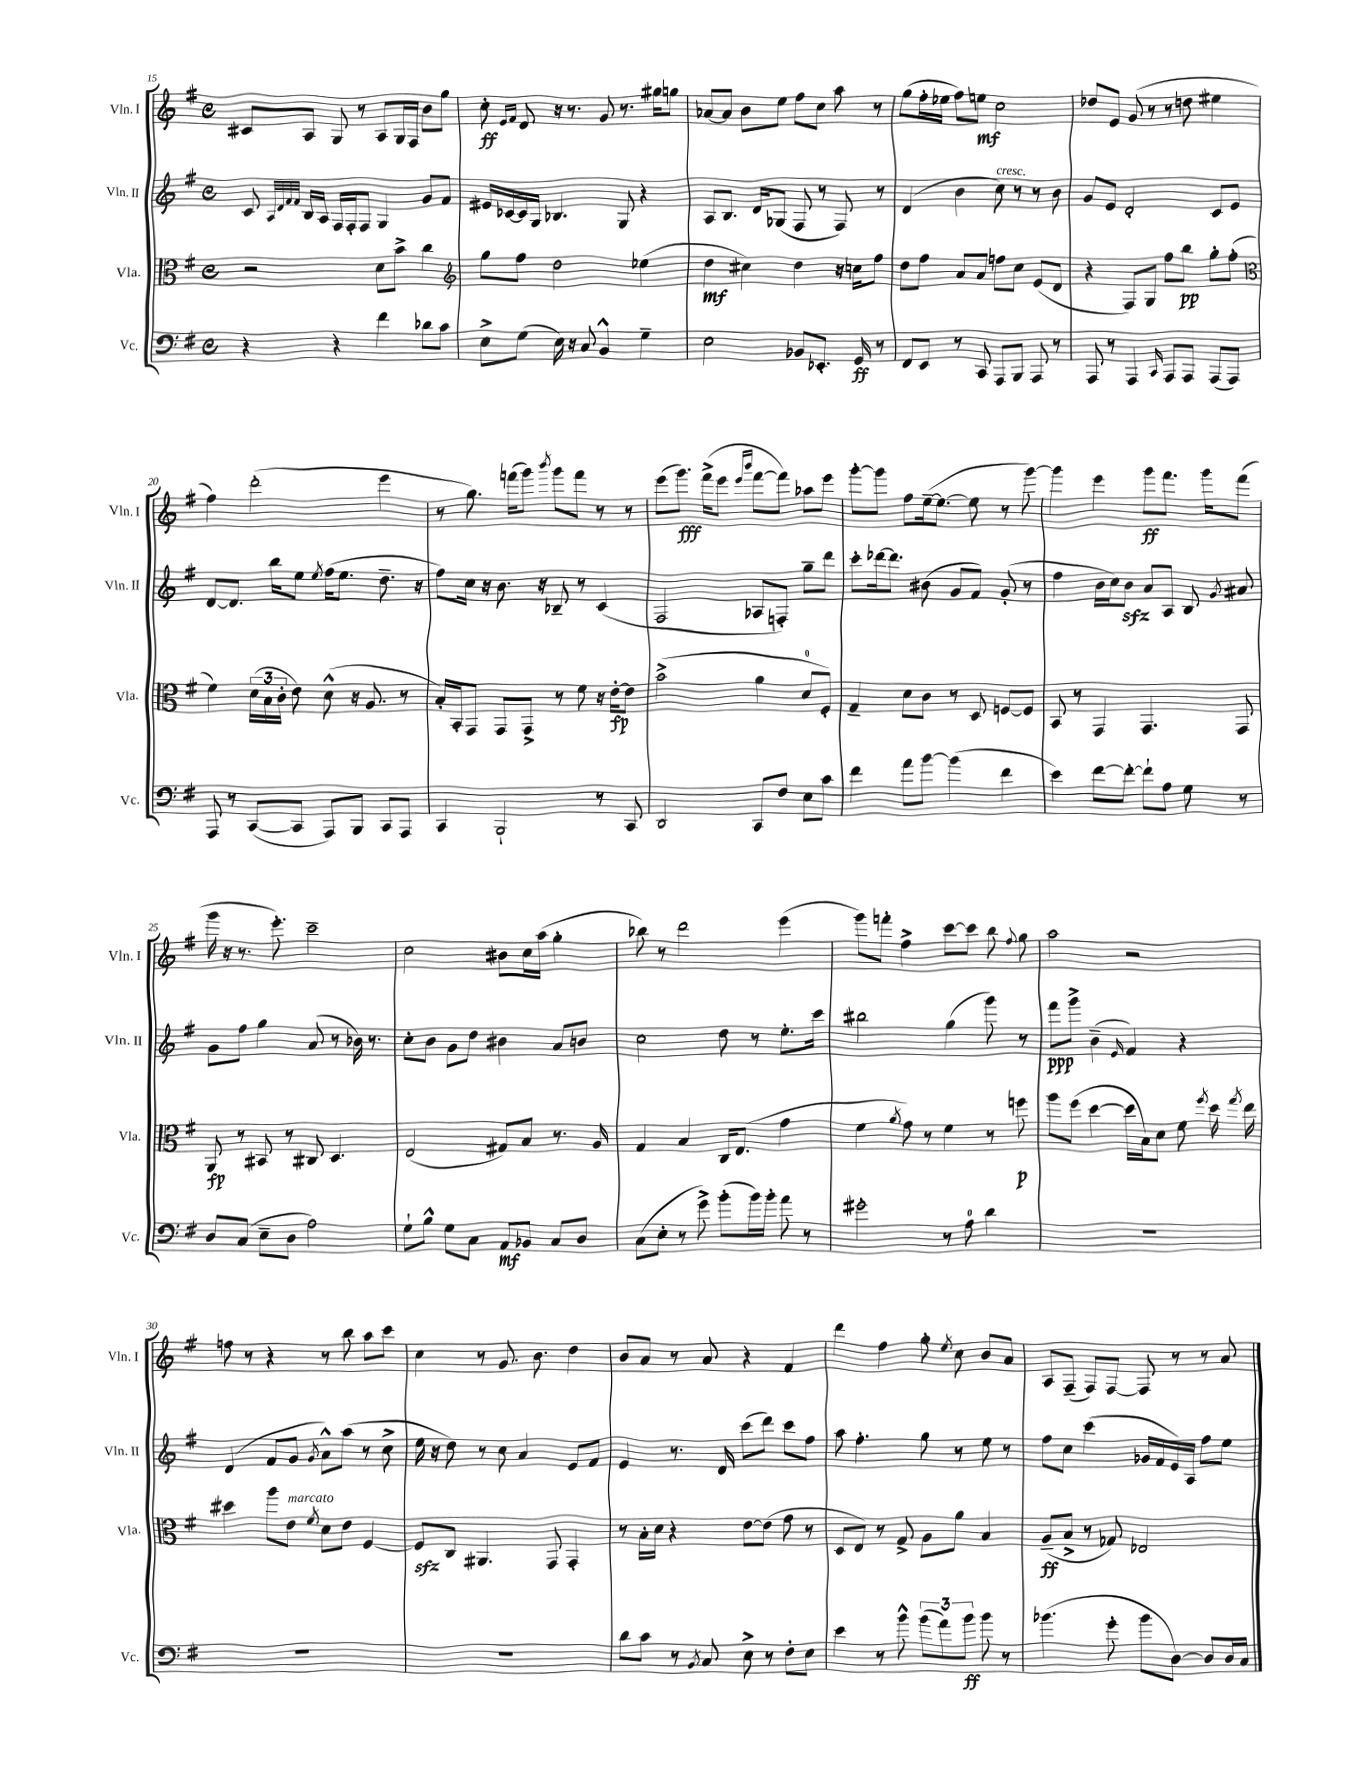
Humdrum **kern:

**kern	**kern	**kern	**kern
*staff4	*staff3	*staff2	*staff1
*clefF4	*clefC3	*clefG2	*clefG2
*k[f#]	*k[f#]	*k[f#]	*k[f#]
*M4/4	*M4/4	*M4/4	*M4/4
*met(c)	*met(c)	*met(c)	*met(c)
4r	2r	8c	8c#
.	.	32qqA	.
.	.	32qqd	.
.	.	32qqf#	.
.	.	32qqf#	.
.	.	16B	8A
.	.	16A	.
4r	.	16F#	8G
.	.	16F#'	.
.	.	8F#	8r
4f#	8d	4G	8A
.	8b^	.	16G
.	.	.	16F#
8d-	4cc	8g	8b
8c	.	8f#	8gg
=	=	=	=
*	*clefG2	*	*
8E^	8gg	16e#	8cc'
.	.	[16c-	.
.	.	.	16qqe
.	.	.	16qqf#
(8G	8ff#	16c-]	8d
.	.	16G	.
16E)	2dd	4.B-	16r
16r	.	.	8.r
8C	.	.	.
4BB^^	.	.	8g
.	.	8G	8.r
4G~	(4ee-	4r	.
.	.	.	16gg#
.	.	.	8gg
=	=	=	=
2E	4dd	8A	[8a-
.	.	8.B	8a-]
.	4cc#)	.	8b
.	.	16d	.
.	.	(8G-	8ee
8BB-	4dd	8F#	8ff#
8.EE-'	.	8r	8cc
.	16r	8F#)	8aa
16GG	16cc	.	.
8r	8ff#	8r	8r
=	=	=	=
8FF#	8dd	(4d	(8gg
8EE	8ff#	.	16ff#'
.	.	.	16ee-
8r	8a	4b	8ff#)
8CC	8a	.	8ee
8AAA	8ff	8cc)	2cc
8BBB	8cc	8r	.
8AAA	(8e	8r	.
8r	8d	8b	.
=	=	=	=
8AAA	4r	8g	8dd-
8r	.	8e	8e
4AAA	8F#)	2d'	(8g
.	8G	.	8r
16qqCC	.	.	.
8AAA	8ff#	.	8r
8AAA	8bb	.	8dd
(8AAA	8gg'	8c	4ee#
8AAA)	(8ff#'	8e	.
=	=	=	=
*	*clefC3	*	*
8AAA	4f#)	[8d	4ff#)
8r	.	8.d]	.
([8CC	(24d	.	(2ddd'
.	24B	.	.
.	.	16bb	.
.	24c'	.	.
8CC]	8e)	8ee	.
.	.	8qee	.
8AAA)	(8d^^	(16ff#	.
.	.	8.ee	.
8BBB	16r	.	.
.	8.A	.	.
8CC	.	8.dd~	4eee
8AAA	8r	.	.
.	.	16r	.
=	=	=	=
4CC	16B')	8ff#)	8r
.	16BB'	.	.
.	8GG	16cc	8.gg)
.	.	16r	.
2BBB`	8GG	8.b	.
.	.	.	(16fff
.	8GG^	.	8ggg)
.	.	16r	.
.	.	.	8qbbb
.	8r	8B-~	8ggg
.	8f#	8r	8fff
8r	16r	(4c	8r
.	[16e'	.	.
8CC	8e]	.	8r
=	=	=	=
2DD	(2b^	2F#	(8eee
.	.	.	8.ggg)
.	.	.	(16fff#^
.	.	.	8eee
.	.	.	16qqeee
.	.	.	16qqbbb
8CC	4a	8A-	[8fff#
8F#	.	8F')	8fff#])
8E	8d	8gg~	8aa-
8c	8F#')	8ddd	8eee
=	=	=	=
4f#	4G~	8ccc'	[8ggg'
.	.	[16ddd-	8ggg]
.	.	8.ddd-]	.
8a	8d	.	8ff#
[8b	8c	(8b#	([16ee~
.	.	.	8.ee_
(4b]	8r	8g	.
.	8D	8f#)	8ee]
4f#	[8F	(8g'	8r
.	8F]	8r	[8ggg)
=	=	=	=
4e)	8BB	4ff#	4ggg]
.	8r	.	.
[8f#	4GG	16b	4eee
.	.	16cc)	.
8f#'_	.	8b	.
8f#`]	4.GG	8a	8ggg
8A	.	8A	8.fff#
8G	.	8B	.
.	.	.	16ggg
.	.	8qg	.
8r	8GG	8a#	(8fff#
=	=	=	=
8D	8AA	8g	16ggg
.	.	.	16r
(8C	8r	8ff#	8.r
8E~	8BB#	4gg	.
.	.	.	8.eee')
8D	8r	.	.
2A)	8C#	(8a	2ccc~
.	4.D	8r	.
.	.	16b-)	.
.	.	8.r	.
=	=	=	=
8G`	(2E	8cc'	2cc
8B^^	.	8b	.
8G	.	8g	.
8C	.	8dd	.
8AA	8G#)	4b#	8b#
8BB-	8B	.	16cc
.	.	.	(16aa
8C	8.r	8a	4gg'
8D	.	8b	.
.	16A	.	.
=	=	=	=
(8C	4G	2cc	8bb-)
8E'	.	.	8r
8r	4B	.	2ddd
8g^)	.	.	.
(8b'	16C	8dd	.
.	(8.E	.	.
16b)	.	8r	.
16b'	.	.	.
8a	4g	8.ee'	(4eee
8r	.	.	.
.	.	16ccc	.
=	=	=	=
2g#'	4f#	2bb#	8ggg)
.	.	.	8fff'
.	8qa	.	.
.	8g)	.	4ff#^
.	8r	.	.
8r	4f#	(4gg	[8ccc
8A	.	.	8ccc]
4d	8r	8ggg)	8bb
.	.	.	8qqff#
.	8ff	8r	8gg
=	=	=	=
1r	8aa	8fff#	2aa
.	(8ff#	8ggg^	.
.	[4dd	(4b~	.
.	.	16qqe	.
.	16dd]	4f#)	2r
.	16B)	.	.
.	8d	.	.
.	8f#	4r	.
.	8qff#	.	.
.	16dd	.	.
.	8qgg	.	.
.	16ee	.	.
=	=	=	=
1r	4dd#	(4d	8ff
.	.	.	8r
.	8aa	8f#	4r
.	8e	8g	.
.	8qf#	8qg	.
.	8d	8a^^)	8r
.	8e	(8aa	8bb
.	[4F#	8r	8aa
.	.	8cc^	8ccc
=	=	=	=
1r	8F#]	16ee	4cc
.	.	16r	.
.	8C	8dd)	.
.	4.AA#	8r	8r
.	.	8cc	8.g
.	.	4a	.
.	.	.	8.b
.	8GG	.	.
.	4GG'	8e	4dd
.	.	8f#	.
=	=	=	=
8d	8r	4e	8b
8c	16B'	.	8a
.	16d	.	.
8r	4r	8.r	8r
8qBB	.	.	.
8C	.	.	8a
.	.	16d	.
8E^	[8e	(8ccc	4r
8r	(8e]	8ddd)	.
8F#'	8g	8ccc	4f#
8E	8r	8ff#	.
=	=	=	=
4e	8D	8aa	4ddd
.	8E)	4.ff#'	.
8r	8r	.	4ff#
8b^^	8G^	.	.
(12b	8A	8gg	8gg'
12a)	.	.	.
.	.	.	8qee
.	8a	8r	8cc
12b	.	.	.
8b	4B	8ee	8b
8r	.	8r	8a
=	=	=	=
(4.b-	(8A~	8ff#	8A
.	8B^	8cc	(8F#~
.	8r	(4ccc	8F#)
8g'	8G-)	.	[8F#
8b-	2E-	16g-	8F#]
.	.	16f#	.
[8D)	.	16e)	8r
.	.	16A	.
8D]	.	8ff#	8r
16D	.	8ee	8a
16C	.	.	.
==	==	==	==
*-	*-	*-	*-
